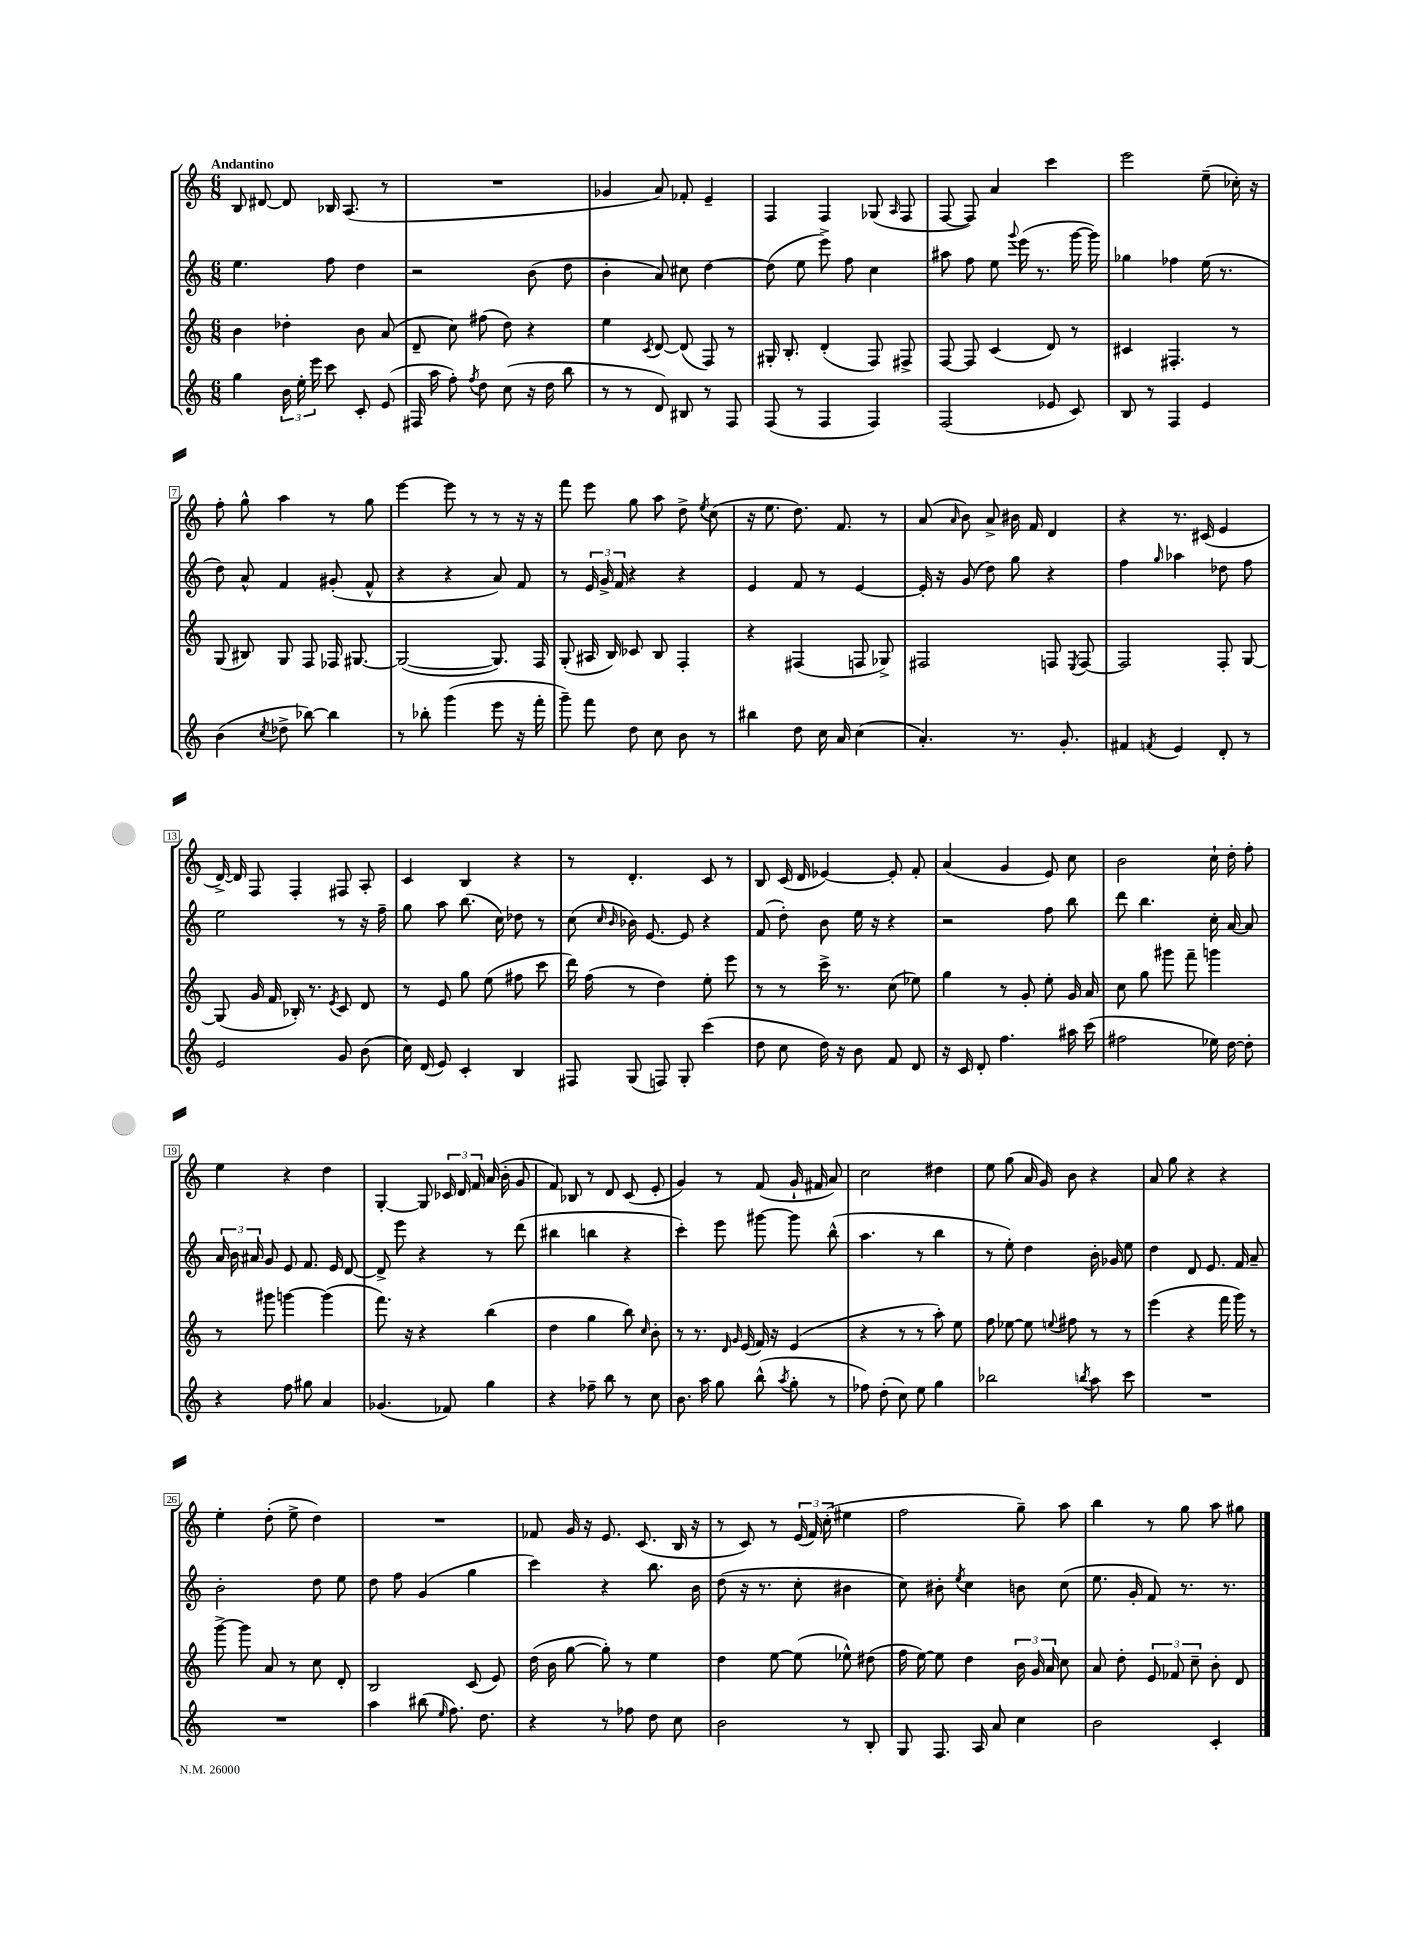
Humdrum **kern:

**kern	**kern	**kern	**kern
*staff4	*staff3	*staff2	*staff1
*clefG2	*clefG2	*clefG2	*clefG2
*k[]	*k[]	*k[]	*k[]
*M6/8	*M6/8	*M6/8	*M6/8
4gg	4b	4.ee	8B
.	.	.	[8d#
24b	4dd-'	.	8d#]
24ee'	.	.	.
24eee	.	.	.
8ccc	.	8ff	16B-
.	.	.	(8.A
8c'	8b	4dd	.
(8e	(8a	.	8r
=	=	=	=
16F#	8d~	2r	2.r
16aa	.	.	.
8ff')	8cc)	.	.
8qff	.	.	.
8dd	(8ff#	.	.
(8cc	8dd)	.	.
16r	4r	(8b	.
16dd	.	.	.
8bb	.	8dd	.
=	=	=	=
8r	4ee	4b'	4g-
8r	.	.	.
.	8qc	.	.
8d)	[8d	8a)	8a)
8B#	(8d]	8cc#	8f-'
8r	8F)	[4dd	4e~
8F	8r	.	.
=	=	=	=
(8F	16G#'	(8dd]	4F
.	8.B'	.	.
8r	.	8ee	.
4F	(4d'	8eee^)	4F
.	.	8ff	.
4F)	8F)	4cc	(8G-
.	.	.	16qqA
.	8F#^	.	8F
=	=	=	=
(2F	[8F	8aa#	[8F
.	8F]	8ff	8F])
.	(4c	8ee	4a
.	.	8qqggg	.
.	.	(16eee	.
.	.	8.r	.
8e-	8d)	.	4ccc
8c)	8r	[16ggg	.
.	.	16ggg])	.
=	=	=	=
8B	4c#	4gg-	2eee
8r	.	.	.
4F	4.F#'	4ff-	.
4e	.	(16ee	(8ee~
.	.	8.r	.
.	8r	.	16cc-')
.	.	.	16r
=	=	=	=
(4b	(8G	8dd)	8ff'
.	8B#)	8a^^	8gg^^
8qcc	.	.	.
8dd-^	8G	4f	4aa
[8bb-)	8F	.	.
4bb-]	16F-	(8g#'	8r
.	[8.G#	.	.
.	.	8f^^	8gg
=	=	=	=
8r	(2G#_	4r	[4eee
8bb-'	.	.	.
(4ggg	.	4r	8eee]
.	.	.	8r
8eee	8.G#])	8a)	8r
16r	.	8f	16r
16fff'	16F	.	16r
=	=	=	=
8ggg~)	(8G'	8r	8fff
8fff	16A#	24e	8eee
.	.	24g^	.
.	16B)	.	.
.	.	24f	.
8dd	8c-	4r	8gg
8cc	8B	.	8aa
8b	4F'	4r	8dd^
.	.	.	8qee
8r	.	.	(8cc
=	=	=	=
4bb#	4r	4e	16r
.	.	.	8.ee
8dd	(4F#	8f	8.dd)
16cc	.	8r	.
16a	.	.	8.f
(4cc	8F	[4e	.
.	8G-^)	.	8r
=	=	=	=
4.a')	2F#	16e']	(8a
.	.	16r	.
.	.	.	16qqa
.	.	(8g	8b)
.	.	8dd)	8a^
8.r	.	8gg	16b#
.	.	.	16f
.	8F	4r	4d
8.g'	.	.	.
.	8qE	.	.
.	[8F	.	.
=	=	=	=
4f#	2F]	4ff	4r
8qf	.	16qqgg	.
4e	.	4aa-	8.r
.	.	.	(16c#
8d'	8F'	8dd-	4e
8r	[8G	8ff	.
=	=	=	=
2e	(8G]	2ee	[16d^)
.	.	.	16d]
.	16g	.	8F
.	16f	.	.
.	16B-')	.	4F'
.	8.r	.	.
.	8qe	.	.
8g	8c	8r	8F#
(8b	8d	16r	8A'
.	.	16ff~	.
=	=	=	=
16cc)	8r	8gg	4c
(16d	.	.	.
8e)	8e	8aa	.
4c'	8gg	(8.bb	4B
.	(8ee	.	.
.	.	16cc)	.
4B	8ff#	8dd-	4r
.	8ccc	8r	.
=	=	=	=
8F#	16ddd)	(8cc	8r
.	(16ff	.	.
.	.	16qqcc	.
.	.	16qqb	.
(8G	8r	16b-)	4.d'
.	.	[8.e	.
8F)	4dd)	.	.
8G'	.	8e]	.
(4ccc	8ee'	4r	8c
.	8eee	.	8r
=	=	=	=
8dd	8r	(8f	8B
8cc	8r	8dd')	(16c
.	.	.	16d
16dd)	16ccc^	8b	[4e-)
16r	8.r	.	.
8b	.	16ee	.
.	.	16r	.
8f	(8cc	4r	8e-']
8d	8ee-)	.	8f'
=	=	=	=
16r	4gg	2r	(4a
16c	.	.	.
8d'	.	.	.
4.ff	8r	.	4g
.	8g'	.	.
.	8ee'	8ff	8e)
16aa#	16g	8bb	8cc
(16ccc	16a	.	.
=	=	=	=
2ff#	8cc	8ddd	2b
.	8gg	4.bb	.
.	8ggg#	.	.
.	8fff~	.	.
16ee-)	4ggg	16cc'	16cc`
[16dd	.	[16a	16dd'
8dd']	.	8a]	8ff'
=	=	=	=
4r	8r	24a	4ee
.	.	24b	.
.	.	24a#	.
.	8ggg#	8g	.
8ff	[4ggg	8e	4r
8gg#	.	8.f	.
4a	(4ggg]	.	4dd
.	.	16e	.
.	.	[8d	.
=	=	=	=
(4.g-	8.fff)	8d^]	[4G'
.	.	8eee	.
.	16r	.	.
.	4r	4r	8G]
8f-)	.	.	24c-
.	.	.	24d
.	.	.	24f
4gg	(4bb	8r	(16a
.	.	.	16b'
.	.	(8ddd	8g
=	=	=	=
4r	4dd	4bb#	8f)
.	.	.	8B-
8ff-~	4gg	4bb	8r
8bb	.	.	8d
8r	8bb)	4r	(8c
.	16qqcc	.	.
8cc	8b'	.	8e'
=	=	=	=
8.b	8r	4ccc')	4g)
.	8.r	.	.
16aa	.	.	.
8gg	.	8eee	8r
.	16qqd	.	.
.	16qqg	.	.
.	(16e	.	.
(8bb^^	16f)	[8ggg#	(8f
.	16r	.	.
8qaa	.	.	.
8gg'	(4e	8ggg#]	16g`
.	.	.	16f#
8r	.	(8bb^^	8a)
=	=	=	=
8ff-)	4r	4.aa	2cc
(8dd'	.	.	.
8cc)	8r	.	.
8ee	8r	8r	.
4gg	8aa')	4bb	4dd#
.	8ee	.	.
=	=	=	=
2bb-	8ff	8r	8ee
.	[8ee-	8ee')	(8gg
.	8ee-]	4dd	16a
.	.	.	16g)
.	8qqee	.	.
.	8ff#	.	8b
8qbb	.	.	.
8aa	8r	16b'	4r
.	.	16g-	.
8ccc	8r	8ee	.
=	=	=	=
2.r	(4eee	4dd	8a
.	.	.	8gg
.	4r	8d	4r
.	.	8.e	.
.	16fff	.	4r
.	16ggg)	16f	.
.	8r	8a~	.
=	=	=	=
2.r	[8ggg^	2b'	4ee'
.	8ggg]	.	.
.	8a	.	(8dd'
.	8r	.	8ee^
.	8cc	8dd	4dd)
.	8d'	8ee	.
=	=	=	=
4aa	2B	8dd	2.r
.	.	8ff	.
(8bb#	.	(4g	.
16qqee	.	.	.
8.ff)	.	.	.
.	(8c	4gg	.
8.dd	.	.	.
.	8e)	.	.
=	=	=	=
4r	(16dd	4ccc)	8f-
.	16b	.	.
.	[8gg	.	16g
.	.	.	16r
8r	8gg'])	4r	8.e
8ff-	8r	.	.
.	.	.	(8.c
8dd	4ee	8.bb	.
8cc	.	.	16B
.	.	16b	16r
=	=	=	=
2b	4dd	(8dd	8r
.	.	16r	8c)
.	.	8.r	.
.	[8ee	.	8r
.	(8ee]	8cc'	(24e
.	.	.	24f)
.	.	.	(24cc'
8r	8ee-^^)	4b#	4ee#
8B'	(8dd#	.	.
=	=	=	=
8G	16ff	8cc)	2ff
.	[16ee)	.	.
8.F	8ee]	8b#'	.
.	.	8qee	.
.	4dd	4cc	.
16A	.	.	.
8a	.	.	.
4cc	24b	8b	8gg~)
.	24g	.	.
.	24a	.	.
.	8cc	(8cc	8aa
=	=	=	=
2b	8a	8.ee	4bb
.	8dd'	.	.
.	.	16g'	.
.	12e	8f)	8r
.	12f-	.	.
.	.	8.r	8gg
.	12cc~	.	.
4c'	8b'	.	8aa
.	.	8.r	.
.	8d	.	8gg#
==	==	==	==
*-	*-	*-	*-
